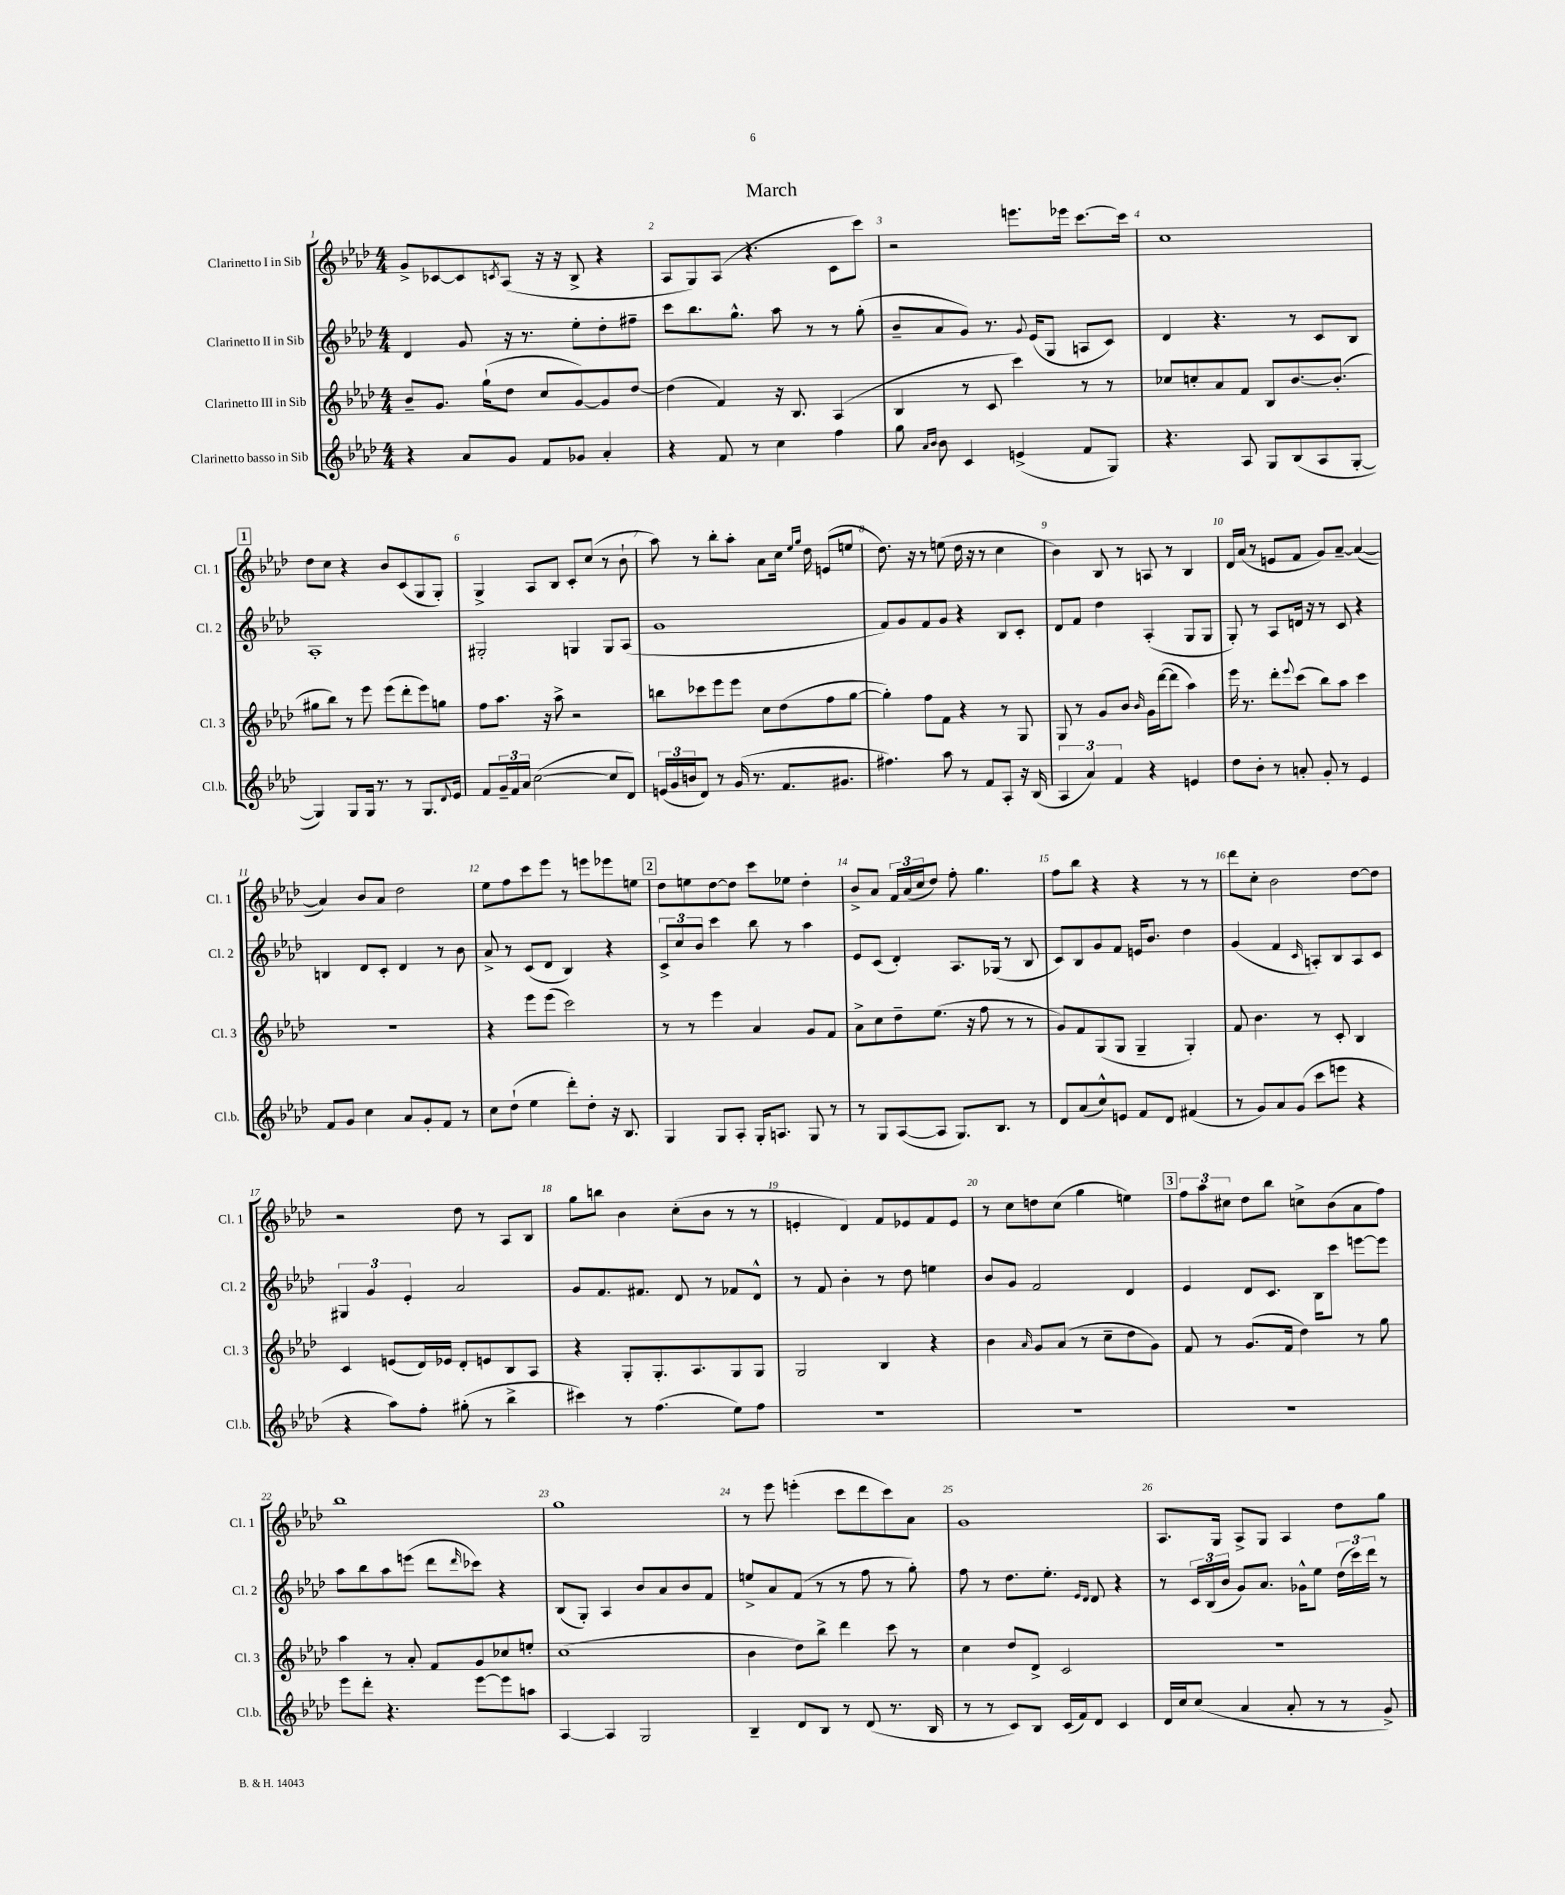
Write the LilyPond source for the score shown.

\header { title = "March" }
<<
\new StaffGroup <<
\new Staff = "s0" \with { instrumentName = "Clarinetto I in Sib" shortInstrumentName = "Cl. 1" } {
    \clef treble \key aes \major \numericTimeSignature \time 4/4
    g'8-> ces'8~ ces'8 \acciaccatura { c'8 } aes8( r16 r16 bes8-> r4 |
    aes8 g8) aes8( r4. c'8 c'''8) |
    r2 e'''8. ees'''16 c'''8.~ c'''16 |
    c''1 |
    \mark \markup { \box "1" } des''8 c''8 r4 bes'8 c'8( g8 g8-.) |
    g4-> aes8 bes8 c'8-. c''8( r8 bes'8-! |
    aes''8) r8 bes''8-. aes''8-. aes'8 c''16 \grace { ees''16 g''16 } des''16 e'8( e''8 |
    des''8.) r16 r8 e''8( des''16 r16 r8 c''4 |
    bes'4) bes8 r8 a8 r8 bes4 |
    des'16 aes'16( r8 e'8 f'8 g'8) aes'8~-- aes'4~( |
    aes'4) bes'8 aes'8 des''2 |
    ees''8 f''8 c'''8 ees'''8 r8 e'''8 ees'''8 e''8 |
    \mark \markup { \box "2" } des''8 e''8 des''8~ des''8 c'''8 ees''8 des''4-. |
    bes'8-> aes'8 \tuplet 3/2 { f'16 aes'16( c''16 } des''8) f''8-. g''4. |
    f''8 bes''8 r4 r4 r8 r8 |
    des'''8 c''8-. bes'2 des''8~ des''8 |
    r2 des''8 r8 aes8 bes8 |
    g''8 b''8 bes'4 c''8-.( bes'8 r8 r8 |
    e'4-. des'4) f'8 ees'8 f'8 ees'8 |
    r8 c''8 d''8 c''8( g''4 e''4) |
    \mark \markup { \box "3" } \tuplet 3/2 { f''8 aes''8 cis''8 } des''8 bes''8 c''8-> bes'8( aes'8 f''8) |
    bes''1 |
    g''1 |
    r8 ees'''8 e'''4-.( c'''8 des'''8 c'''8) aes'8 |
    g'1 |
    aes8. g16 aes8-> g8 aes4 des''8 g''8 \bar "|." |
}
\new Staff = "s1" \with { instrumentName = "Clarinetto II in Sib" shortInstrumentName = "Cl. 2" } {
    \clef treble \key aes \major \numericTimeSignature \time 4/4
    des'4 g'8 r16 r8. ees''8-. des''8-. fis''8-- |
    c'''8 bes''8. g''8.-^ aes''8 r8 r8 g''8-.( |
    bes'8-- aes'8 g'8) r8. \appoggiatura { g'8 } ees'16( g8 a8 c'8) |
    des'4 r4. r8 c'8 bes8 |
    \mark \markup { \box "1" } aes1-. |
    gis2-. g4 g8 aes8( |
    g'1 |
    f'8) g'8 f'8 g'8 r4 bes8 c'8-. |
    des'8 f'8 des''4 aes4-.( g8 g8 |
    g8-.) r8 aes8 d'16 r16 r8 c'8 r4 |
    b4 des'8 c'8-. des'4 r8 bes'8 |
    aes'8-> r8 c'8( des'8 bes4) r4 |
    \mark \markup { \box "2" } \tuplet 3/2 { c'8-> c''8 bes'8 } c'''4 bes''8 r8 aes''4 |
    ees'8 c'8( des'4-.) aes8. ges16( r8 bes8 |
    c'8) bes8 g'8 f'8 e'16 bes'8. des''4 |
    g'4( f'4 \grace { c'16 } a8-.) bes8 a8 c'8 |
    \tuplet 3/2 { gis4 g'4 ees'4-. } aes'2 |
    g'8 f'8. fis'8. des'8 r8 fes'8 des'8-^ |
    r8 f'8 bes'4-. r8 des''8 e''4 |
    bes'8 g'8 f'2 des'4 |
    \mark \markup { \box "3" } ees'4 des'8 c'8. bes16 c'''8 e'''8~ e'''8 |
    aes''8 bes''8 aes''8 e'''8( des'''8 \grace { des'''16 } ces'''8) r4 |
    bes8( g8-.) aes4 bes'8 aes'8 bes'8 f'8 |
    e''8-> aes'8 f'8( r8 r8 f''8 r8 g''8-.) |
    f''8 r8 des''8. ees''8.-. \grace { ees'16 des'16 } des'8 r4 |
    r8 \tuplet 3/2 { c'16 bes16( bes'16 } g'8) aes'8. ges'16-^ ees''8 \tuplet 3/2 { des''16( c'''16) des'''16 } r8 \bar "|." |
}
\new Staff = "s2" \with { instrumentName = "Clarinetto III in Sib" shortInstrumentName = "Cl. 3" } {
    \clef treble \key aes \major \numericTimeSignature \time 4/4
    bes'8-- g'8. g''16-!( des''8 c''8 g'8~) g'8 des''8~ |
    des''4( f'4) r16 bes8. aes4( |
    bes4 r8 c'8 c'''4) r8 r8 |
    ces''8 c''8-. aes'8 f'8 bes8 bes'8.~ bes'8.-.( |
    \mark \markup { \box "1" } gis''8 bes''8) r8 ees'''8 ees'''8( des'''8-. ees'''8) g''8 |
    f''8 aes''8. r16 aes''8-> r2 |
    b''8 ces'''8 ees'''8 ees'''8 c''8 des''8( f''8 g''8~ |
    g''4-.) f''8 f'8 r4 r8 g8 |
    g8 r8 g'8 bes'8 \grace { bes'16 } g'16 des'''16~( des'''8 aes''4) |
    ees'''16 r8. des'''8-. \appoggiatura { ees'''8 } c'''8( bes''8) aes''8 c'''4 |
    R1 |
    r4 ees'''8 ees'''8( c'''2) |
    \mark \markup { \box "2" } r8 r8 ees'''4 aes'4 g'8 f'8 |
    aes'8-> c''8 des''8-- ees''8.( r16 f''8 r8 r8 |
    g'8) f'8 g8( g8 g4-- g4-.) |
    f'8 bes'4. r8 c'8-. bes4 |
    c'4 e'8( des'16) ees'16 des'8-. e'8 bes8 aes8 |
    r4 g8-. g8.-. aes8. g8 g8 |
    g2 bes4 r4 |
    bes'4 \grace { aes'16 } g'8 aes'8( r8 c''8-- des''8 g'8) |
    \mark \markup { \box "3" } f'8 r8 g'8.( f'16 des''4) r8 g''8 |
    aes''4 r8 aes'8-. f'8 g'8 ces''8 e''8-. |
    c''1( |
    bes'4 des''8) bes''8-> des'''4 c'''8 r8 |
    c''4 des''8 des'8-> c'2 |
    R1 \bar "|." |
}
\new Staff = "s3" \with { instrumentName = "Clarinetto basso in Sib" shortInstrumentName = "Cl.b." } {
    \clef treble \key aes \major \numericTimeSignature \time 4/4
    r4 aes'8 g'8 f'8 ges'8 aes'4-. |
    r4 f'8 r8 c''4 f''4 |
    g''8 \grace { aes'16 bes'16 } bes'8 c'4 e'4->( f'8 g8) |
    r4. aes8 g8 bes8( aes8 g8~-. |
    \mark \markup { \box "1" } g4) g8 g16 r8. r8 g8. \appoggiatura { des'8 } ees'16 |
    f'8 \tuplet 3/2 { g'16-- f'16 aes'16 } c''2~( c''8 des'8) |
    \tuplet 3/2 { e'16( g'16 b'16 } des'8) r8 g'16( r8. f'8. gis'8. |
    fis''4.) aes''8 r8 f'8 aes8-. r16 bes16( |
    \tuplet 3/2 { aes4 aes'4) f'4 } r4 e'4 |
    des''8 bes'8-. r8 a'8-. g'8-. r8 ees'4 |
    f'8 g'8 c''4 aes'8 g'8-. f'8 r8 |
    c''8 des''8-!( ees''4 des'''8-.) des''8-. r16 bes8. |
    \mark \markup { \box "2" } g4 g8 aes8-. g16-. a8. g8 r8 |
    r8 g8 aes8~( aes8 g8.) bes8. r8 |
    des'8 aes'8( c''8-^) e'8 f'8 des'8 fis'4( |
    r8 g'8) aes'8 g'8( c'''8 e'''8 r4 |
    r4 aes''8) f''8-. gis''8-.( r8 bes''4-> |
    cis'''4) r8 f''4.( ees''8) f''8 |
    R1 |
    R1 |
    \mark \markup { \box "3" } R1 |
    ees'''8 des'''8-. r4. ees'''8~ ees'''8 a''8 |
    aes4~ aes4 g2 |
    bes4-- des'8 bes8 r8 des'8( r8. bes16 |
    r8 r8 c'8) bes8 c'16( f'16) des'8 c'4 |
    des'16 c''16 c''8( aes'4 aes'8-. r8 r8 g'8->) \bar "|." |
}
>>
>>
\layout { \context { \Score \override BarNumber.break-visibility = ##(#f #t #t) barNumberVisibility = #all-bar-numbers-visible } }
